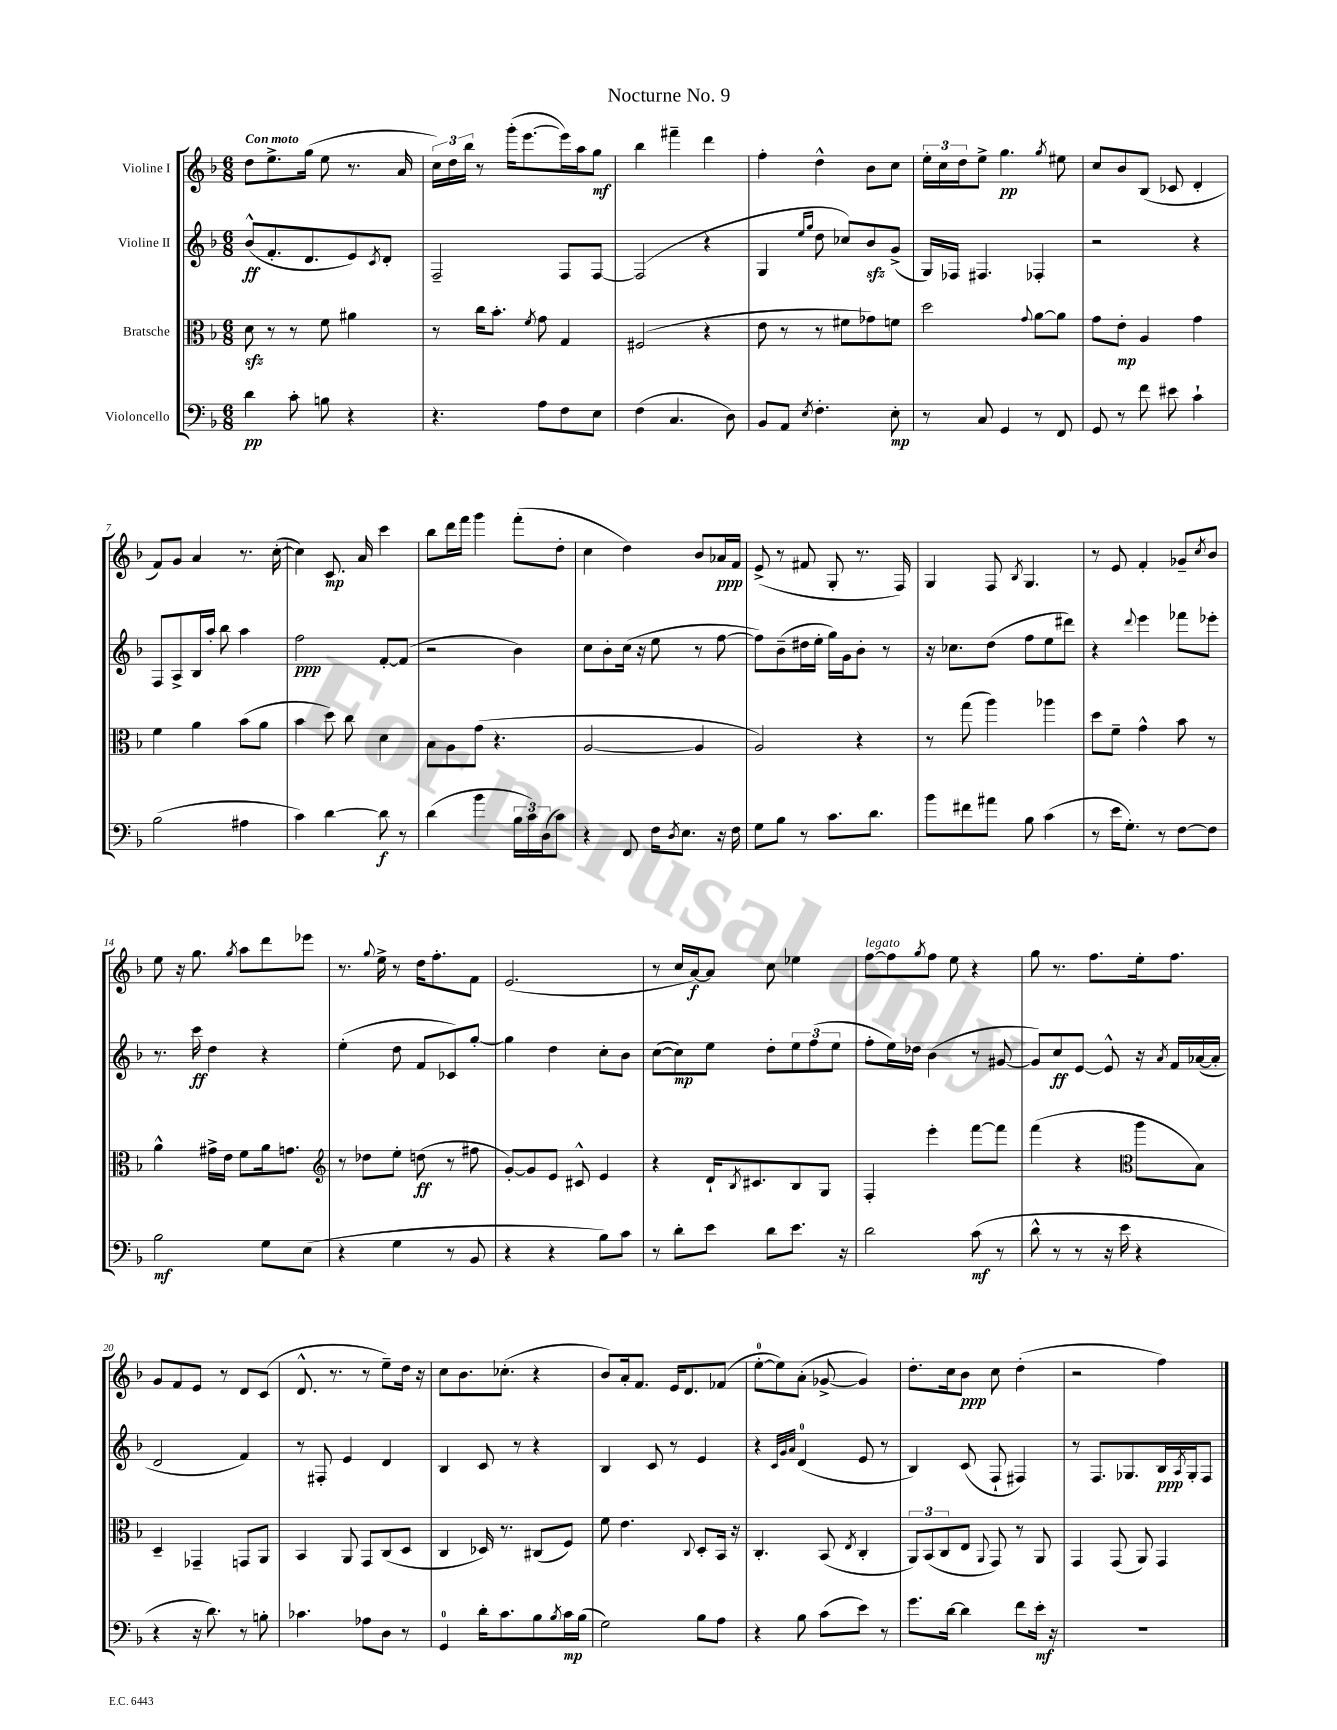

**kern	**dynam	**kern	**dynam	**kern	**dynam	**kern	**dynam
*part4	*part4	*part3	*part3	*part2	*part2	*part1	*part1
*staff4	*staff4	*staff3	*staff3	*staff2	*staff2	*staff1	*staff1
*I"Violoncello	*	*I"Bratsche	*	*I"Violine II	*	*I"Violine I	*
*clefF4	*	*clefC3	*	*clefG2	*	*clefG2	*
*k[b-]	*	*k[b-]	*	*k[b-]	*	*k[b-]	*
*M6/8	*	*M6/8	*	*M6/8	*	*M6/8	*
=1	=1	=1	=1	=1	=1	=1	=1
!	!	!	!	!	!	!LO:TX:a:B:t=Con moto	!
4d\	pp	8dzz\	.	(8b-^^/L	ff	8dd\L	.
.	.	8r	.	8.f'/	.	8.ee^\	.
8c'\	.	8r	.	.	.	.	.
.	.	.	.	8.d/	.	(16gg\Jk	.
8Bn\	.	8f\	.	.	.	8ee\	.
4r	.	4a#X\	.	8e/)	.	8.r	.
.	.	.	.	8qc/	.	.	.
.	.	.	.	8d'/J	.	.	.
.	.	.	.	.	.	16a/	.
=2	=2	=2	=2	=2	=2	=2	=2
4.r	.	8r	.	2F~/	.	24cc\LL)	.
.	.	.	.	.	.	24dd\	.
.	.	.	.	.	.	24bb-\JJ	.
.	.	16cc\KL	.	.	.	8r	.
.	.	8.b-'\J	.	.	.	.	.
.	.	.	.	.	.	(16ggg'\KL	.
.	.	.	.	.	.	[8.eee\	.
.	.	8qf/	.	.	.	.	.
8A\L	.	8g\	.	.	.	.	.
8F\	.	4G/	.	8F/L	.	16eee\L])	.
.	.	.	.	.	.	16aa\J	.
8E\J	.	.	.	[8F/J	.	8gg\J	mf
=3	=3	=3	=3	=3	=3	=3	=3
(4F\	.	(2F#X/	.	(2F/]	.	4bb-\	.
4.C/	.	.	.	.	.	4fff#X~\	.
.	.	4r	.	4r	.	4ddd\	.
8D\)	.	.	.	.	.	.	.
=4	=4	=4	=4	=4	=4	=4	=4
8BB-/L	.	8e\	.	4G/	.	4ff'\	.
8AA/J	.	8r	.	.	.	.	.
.	.	.	.	16qqee/LL	.	.	.
8qE/	.	.	.	16qqgg/JJ	.	.	.
4.F'\	.	8r	.	8dd\	.	4dd^^\	.
.	.	8f#X\L	.	8cc-X/L)	.	.	.
.	.	8g-X\)	.	8b-zz/	.	8b-\L	.
8E'\	mp	8fn\J	.	(8g^/J	.	8cc\J	.
=5	=5	=5	=5	=5	=5	=5	=5
8r	.	2dd\	.	16G/LL)	.	24ee'\LL	.
.	.	.	.	.	.	24cc\	.
.	.	.	.	16F-X/JJ	.	.	.
.	.	.	.	.	.	24dd\J	.
8C/	.	.	.	4.F#X/	.	8ee^\J	.
4GG/	.	.	.	.	.	4.gg\	pp
.	.	8qqg/	.	.	.	.	.
8r	.	[8a\L	.	4F-X'/	.	.	.
.	.	.	.	.	.	8qgg/	.
8FF/	.	8a\J]	.	.	.	8ee#X\	.
=6	=6	=6	=6	=6	=6	=6	=6
8GG/	.	8g\L	.	2r	.	8cc/L	.
8r	.	8e'\J	mp	.	.	8b-/	.
8f\	.	4A/	.	.	.	(8B-/J	.
8e#X\	.	.	.	.	.	8c-X/	.
4c`\	.	4g\	.	4r	.	4d'/	.
!!LO:LB:g=z
=7	=7	=7	=7	=7	=7	=7	=7
(2B-\	.	4f\	.	8F/L	.	8f/L)	.
.	.	.	.	8A^/	.	8g/J	.
.	.	4a\	.	16B-/L	.	4a/	.
.	.	.	.	16aa'/JJ	.	.	.
.	.	.	.	8bb-\	.	.	.
4A#X\	.	(8b-\L	.	4aa\	.	8.r	.
.	.	8a\J	.	.	.	.	.
.	.	.	.	.	.	([16cc'\	.
=8	=8	=8	=8	=8	=8	=8	=8
4c\)	.	4b-\	.	2ff\	ppp	4cc\])	.
[4d\	.	8dd\)	.	.	.	8.c/	mp
.	.	8cc\	.	.	.	.	.
.	.	.	.	.	.	16a/	.
8d\]	f	4d\	.	[8f'/L	.	4ccc\	.
8r	.	.	.	(8f/J]	.	.	.
=9	=9	=9	=9	=9	=9	=9	=9
(4d\	.	8B-\L	.	2r	.	8bb-\L	.
.	.	8A\	.	.	.	16ddd\L	.
.	.	.	.	.	.	16fff\JJ	.
4b-\	.	(8g\J	.	.	.	4ggg\	.
.	.	4.r	.	.	.	.	.
24B-\LL	.	.	.	4b-\)	.	(8fff'\L	.
24c\)	.	.	.	.	.	.	.
(24D\J	.	.	.	.	.	.	.
8c\J)	.	.	.	.	.	8dd'\J	.
=10	=10	=10	=10	=10	=10	=10	=10
4r	.	[2A/	.	8cc\L	.	4cc\	.
.	.	.	.	8b-'\	.	.	.
8FF/	.	.	.	(16cc\Jk	.	4dd\)	.
.	.	.	.	16r	.	.	.
16F\KL	.	.	.	8ee\	.	.	.
8qD/	.	.	.	.	.	.	.
8.E\J	.	.	.	.	.	.	.
.	.	4A/]	.	8r	.	8b-/L	.
16r	.	.	.	[8ff\	.	16a-X/L	ppp
16F\	.	.	.	.	.	16f/JJ	.
=11	=11	=11	=11	=11	=11	=11	=11
8G\L	.	2A/)	.	8ff\L])	.	(8e^/	.
8B-\J	.	.	.	(8b-~\	.	8r	.
8r	.	.	.	16dd#X\L	.	8f#X/	.
.	.	.	.	16ee'\JJ	.	.	.
8.c\L	.	.	.	16gg\LL)	.	8G'/	.
.	.	.	.	16g\J	.	.	.
.	.	4r	.	8b-'\J	.	8.r	.
8.d\J	.	.	.	.	.	.	.
.	.	.	.	8r	.	.	.
.	.	.	.	.	.	16F/)	.
=12	=12	=12	=12	=12	=12	=12	=12
8b-\L	.	8r	.	16r	.	4G/	.
.	.	.	.	8.cc-X\L	.	.	.
8f#X\	.	(8gg\	.	.	.	.	.
8a#X\J	.	4aa\)	.	(8dd\J	.	8F/	.
.	.	.	.	.	.	8qB-/	.
8B-\	.	.	.	8ff\L	.	4.G/	.
(4c\	.	4aa-X\	.	8ee\	.	.	.
.	.	.	.	8ddd#X\J)	.	.	.
=13	=13	=13	=13	=13	=13	=13	=13
8r	.	8dd\L	.	4r	.	8r	.
16e\KL	.	8f~\J	.	.	.	8e/	.
8.G'\J)	.	.	.	.	.	.	.
.	.	.	.	8qqddd/	.	.	.
.	.	4g^^\	.	4eee\	.	4f'/	.
8r	.	.	.	.	.	.	.
[8F\L	.	8b-\	.	8fff-X\L	.	8g-X~/L	.
.	.	.	.	.	.	8qcc/	.
8F\J]	.	8r	.	8eee-X'\J	.	8b-/J	.
!!LO:LB:g=z
=14	=14	=14	=14	=14	=14	=14	=14
2B-\	mf	4a^^\	.	8.r	.	8ee\	.
.	.	.	.	.	.	16r	.
.	.	.	.	16ccc\	ff	8.gg\	.
.	.	16g#X^\LL	.	4dd\	.	.	.
.	.	16e\JJ	.	.	.	.	.
.	.	.	.	.	.	8qgg/	.
.	.	8f\L	.	.	.	8aa\L	.
8G\L	.	16a\k	.	4r	.	8ddd\	.
.	.	8.gn\J	.	.	.	.	.
(8E\J	.	.	.	.	.	8eee-X\J	.
=15	=15	=15	=15	=15	=15	=15	=15
*	*	*clefG2	*	*	*	*	*
4r	.	8r	.	(4ee'\	.	8.r	.
.	.	8dd-X\L	.	.	.	.	.
.	.	.	.	.	.	8qqgg/	.
.	.	.	.	.	.	16ee^\	.
4G\	.	8ee'\J	.	8dd\	.	8r	.
.	.	(8ddn\	ff	8f/L	.	16dd\KL	.
.	.	.	.	.	.	8.ff'\	.
8r	.	8r	.	8c-X/)	.	.	.
8BB-/	.	8ff#X\	.	[8gg'/J	.	8f\J	.
=16	=16	=16	=16	=16	=16	=16	=16
4r	.	[8g'/L)	.	4gg\]	.	(2.e/	.
.	.	8g/]	.	.	.	.	.
4r	.	8e/J	.	4dd\	.	.	.
.	.	8c#X^^/	.	.	.	.	.
8B-\L)	.	4e/	.	8cc'\L	.	.	.
8c\J	.	.	.	8b-\J	.	.	.
=17	=17	=17	=17	=17	=17	=17	=17
8r	.	4r	.	([8cc\L	.	8r	.
8d'\L	.	.	.	8cc\])	mp	16cc/LL	.
.	.	.	.	.	.	[16a/J)	f
8e\J	.	16d`/KL	.	8ee\J	.	8a/J]	.
.	.	8qB-/	.	.	.	.	.
.	.	8.c#X/	.	.	.	.	.
8d\L	.	.	.	8dd'\L	.	8cc\	.
8.e\J	.	8B-/	.	12ee\	.	4ee-X\	.
.	.	.	.	(12ff\	.	.	.
.	.	8G/J	.	.	.	.	.
.	.	.	.	12ee\J	.	.	.
16r	.	.	.	.	.	.	.
=18	=18	=18	=18	=18	=18	=18	=18
!	!	!	!	!	!	!LO:TX:a:i:t=legato	!
2d\	.	4F'/	.	8ff'\L	.	[8ff\L	.
.	.	.	.	16ee\L)	.	8ff\]	.
.	.	.	.	16dd-X\JJ	.	.	.
.	.	.	.	.	.	8qgg/	.
.	.	4eee'\	.	(4b-\	.	8ff\J	.
.	.	.	.	.	.	8ee\	.
(8c\	mf	[8fff\L	.	8r	.	4r	.
8r	.	8fff\J]	.	[8g#X/	.	.	.
=19	=19	=19	=19	=19	=19	=19	=19
8d^^\	.	(4fff\	.	8g#/L])	.	8gg\	.
8r	.	.	.	8cc/	ff	8.r	.
8r	.	4r	.	[8e/J	.	.	.
.	.	.	.	.	.	8.ff\L	.
16r	.	.	.	8e^^/]	.	.	.
16e\	.	.	.	.	.	.	.
*	*	*clefC3	*	*	*	*	*
4r	.	8aa\L	.	16r	.	16ee'\k	.
.	.	.	.	8qa/	.	.	.
.	.	.	.	16f/LL	.	8.ff\J	.
.	.	8B-\J)	.	([16a-X/	.	.	.
.	.	.	.	16a-'/JJ]	.	.	.
!!LO:LB:g=z
=20	=20	=20	=20	=20	=20	=20	=20
4r	.	4D~/	.	2d/	.	8g/L	.
.	.	.	.	.	.	8f/	.
16r	.	4GG-X~/	.	.	.	8e/J	.
8.d\)	.	.	.	.	.	.	.
.	.	.	.	.	.	8r	.
8r	.	8GGn/L	.	4f/)	.	8d/L	.
8Bn'\	.	8AA/J	.	.	.	(8c/J	.
=21	=21	=21	=21	=21	=21	=21	=21
4.c-X\	.	4BB-/	.	8r	.	8.d^^/	.
.	.	.	.	8F#X'/	.	.	.
.	.	.	.	.	.	8.r	.
.	.	8AA/	.	4e/	.	.	.
8A-X\L	.	8GG/L	.	.	.	8r	.
8D\J	.	(8C/	.	4d/	.	8ee~\L)	.
8r	.	8D/J	.	.	.	16dd\Jk	.
.	.	.	.	.	.	16r	.
=22	=22	=22	=22	=22	=22	=22	=22
4GG/	.	4C/	.	4B-/	.	8cc\L	.
.	.	.	.	.	.	8.b-\	.
16d'\KL	.	16D-X/)	.	8c/	.	.	.
8.c\	.	8.r	.	.	.	(8.cc-X'\J	.
.	.	.	.	8r	.	.	.
8B-\	.	(8C#X/L	.	4r	.	4r	.
8qB-/	.	.	.	.	.	.	.
16c\L	mp	8F/J)	.	.	.	.	.
(16B-\JJ	.	.	.	.	.	.	.
=23	=23	=23	=23	=23	=23	=23	=23
2G\)	.	8f\	.	4B-/	.	8b-/L)	.
.	.	4.e\	.	.	.	16a'/k	.
.	.	.	.	.	.	8.f/J	.
.	.	.	.	8c/	.	.	.
.	.	.	.	8r	.	16e/KL	.
.	.	.	.	.	.	8.d/	.
.	.	8qqC/	.	.	.	.	.
8B-\L	.	8D'/L	.	4e/	.	.	.
8A\J	.	16BB-/Jk	.	.	.	(8f-X/J	.
.	.	16r	.	.	.	.	.
=24	=24	=24	=24	=24	=24	=24	=24
4r	.	4.C'/	.	4r	.	[8ee'\L	.
.	.	.	.	.	.	8ee\])	.
.	.	.	.	32qqc/LLL	.	.	.
.	.	.	.	32qqg/	.	.	.
.	.	.	.	32qqa/JJJ	.	.	.
8B-\	.	.	.	(4d/	.	(8a'\J	.
(8c\L	.	(8BB-/	.	.	.	[8g-X^/	.
.	.	8qE/	.	.	.	.	.
8e\J)	.	4C'/	.	8e/	.	4g-/])	.
8r	.	.	.	8r	.	.	.
=25	=25	=25	=25	=25	=25	=25	=25
8.g\L	.	12AA/L)	.	4B-/)	.	8.dd'\L	.
.	.	(12BB-/	.	.	.	.	.
.	.	12C/	.	.	.	.	.
[16d\Jk	.	.	.	.	.	16cc\k	.
4d\]	.	8E/J	.	(8c/	.	8b-\J	ppp
.	.	8qqAA/	.	.	.	.	.
.	.	8GG/)	.	8F`/	.	8cc\	.
8f\L	.	8r	.	4F#X/)	.	(4dd'\	.
16e'\Jk	mf	8AA/	.	.	.	.	.
16r	.	.	.	.	.	.	.
=26	=26	=26	=26	=26	=26	=26	=26
2.r	.	4GG/	.	8r	.	2r	.
.	.	.	.	8.F/L	.	.	.
.	.	(8GG/	.	.	.	.	.
.	.	.	.	8.G-X/	.	.	.
.	.	8AA/)	.	.	.	.	.
.	.	4GG/	.	16B-/L	ppp	4ff\)	.
.	.	.	.	8qA/	.	.	.
.	.	.	.	16G-'/J	.	.	.
.	.	.	.	8F/J	.	.	.
==	==	==	==	==	==	==	==
*-	*-	*-	*-	*-	*-	*-	*-
